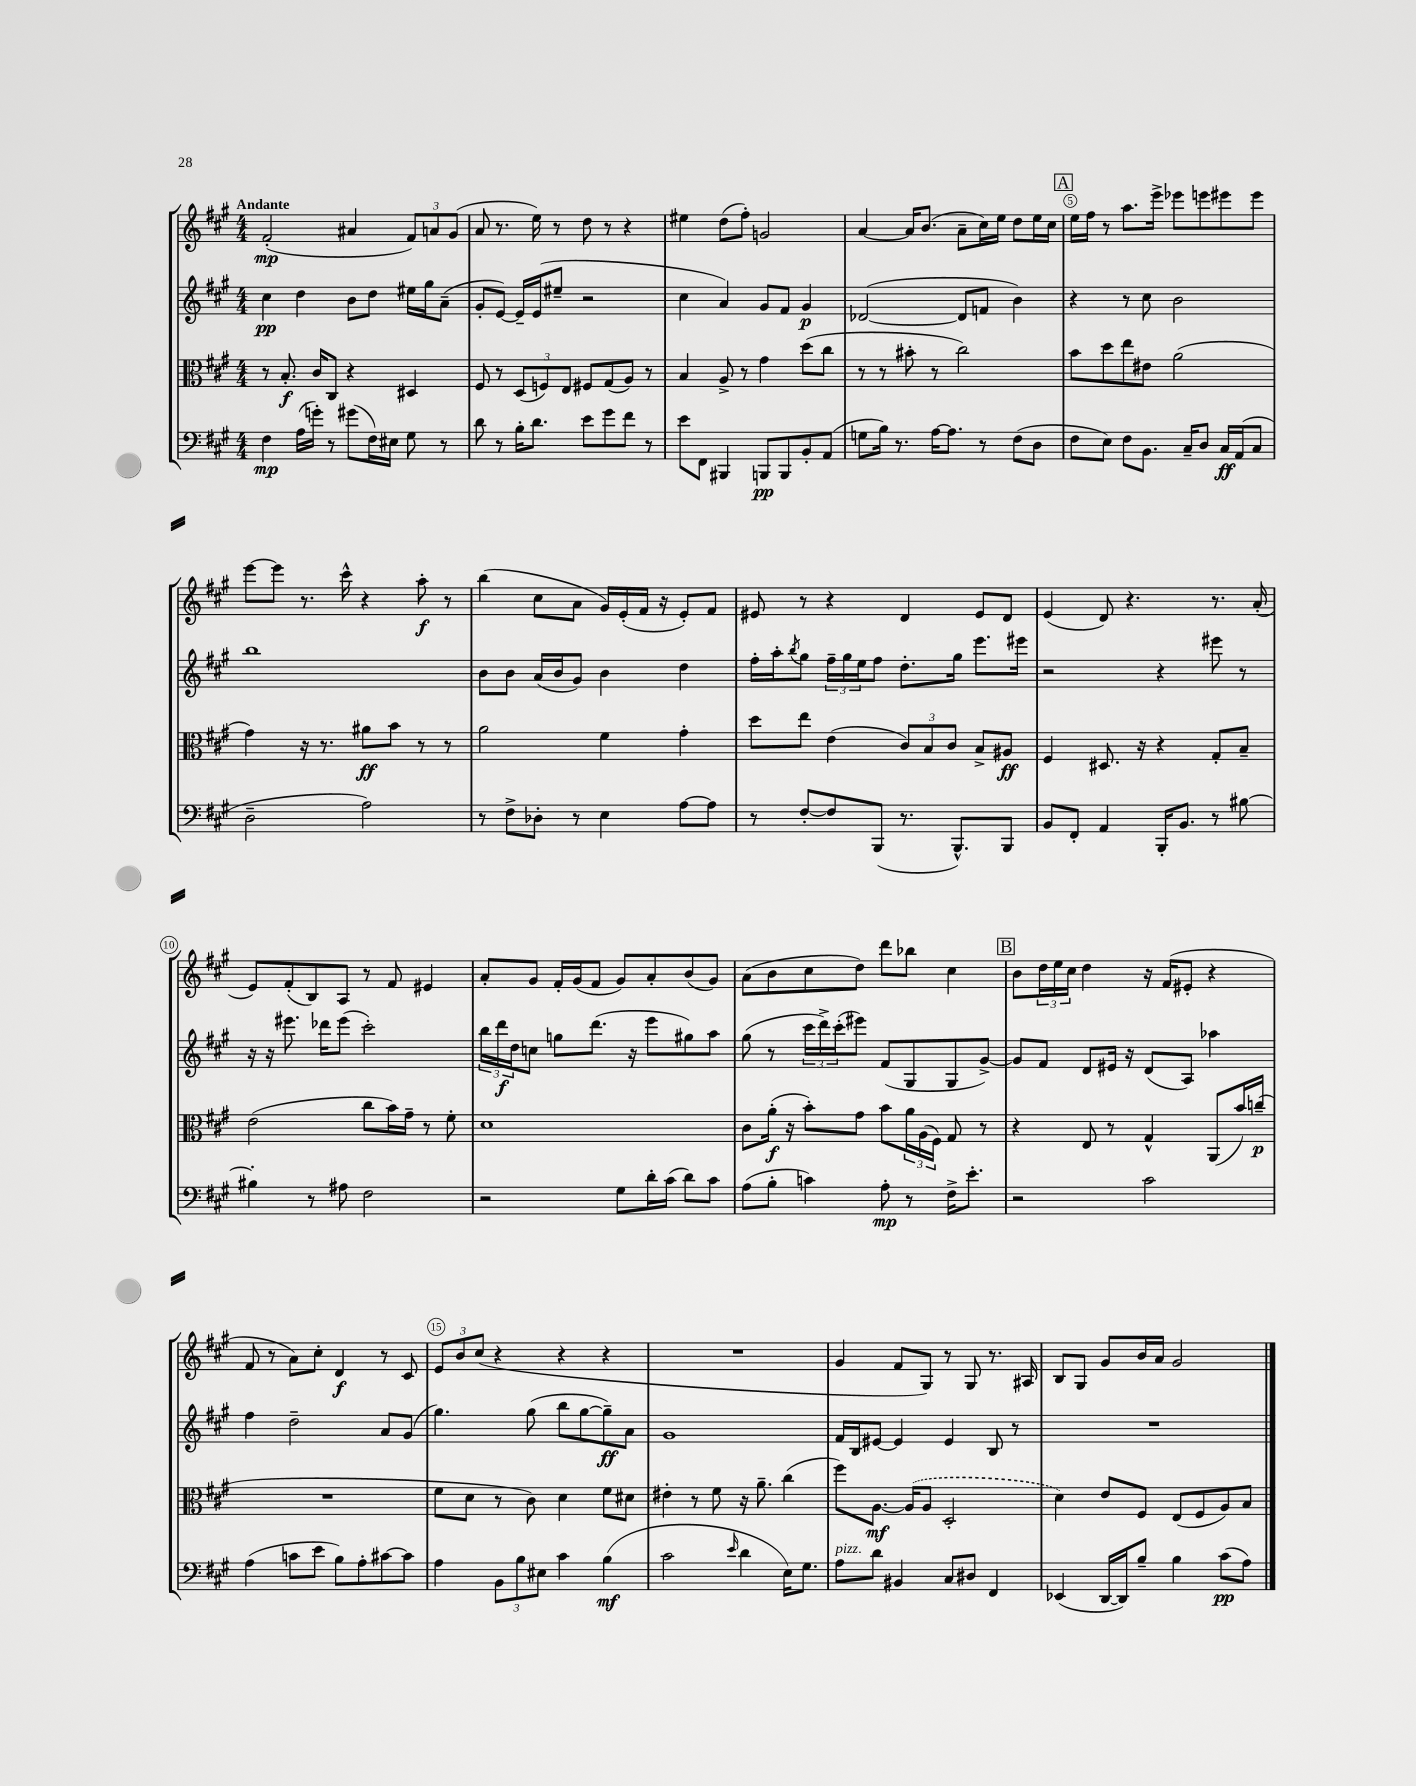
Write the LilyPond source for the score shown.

<<
\new StaffGroup <<
\new Staff = "s0" {
    \clef treble \key a \major \numericTimeSignature \time 4/4 \tempo "Andante"
    fis'2-.\mp( ais'4 \tuplet 3/2 { fis'8) a'8 gis'8( } |
    a'8 r8. e''16) r8 d''8 r8 r4 |
    eis''4 d''8( fis''8-.) g'2 |
    a'4~ a'16 b'8.( a'8-- cis''16) e''16 d''8 e''16 cis''16 |
    \mark \markup { \box "A" } e''16 fis''16 r8 a''8. e'''16-> ees'''8 e'''8 eis'''8 eis'''8 |
    e'''8~ e'''8 r8. cis'''16-^ r4 a''8-.\f r8 |
    b''4( cis''8 a'8 gis'16) e'16-.( fis'16 r16 e'8-.) fis'8 |
    eis'8 r8 r4 d'4 eis'8 d'8 |
    e'4( d'8) r4. r8. a'16-.( |
    e'8) fis'8-.( b8) a8 r8 fis'8 eis'4 |
    a'8-. gis'8 fis'16-. gis'16( fis'8 gis'8) a'8-. b'8( gis'8) |
    a'8( b'8 cis''8 d''8) d'''8 bes''8 cis''4 |
    \mark \markup { \box "B" } b'8 \tuplet 3/2 { d''16 e''16 cis''16 } d''4 r16 fis'16( eis'8-. r4 |
    fis'8 r8 a'8) cis''8-. d'4\f r8 cis'8 |
    \tuplet 3/2 { e'8 b'8 cis''8( } r4 r4 r4 |
    R1 |
    gis'4 fis'8 gis8) r8 gis8 r8. ais16 |
    b8 gis8 gis'8 b'16 a'16 gis'2 \bar "|." |
}
\new Staff = "s1" {
    \clef treble \key a \major \numericTimeSignature \time 4/4
    cis''4\pp d''4 b'8 d''8 eis''16 gis''16 a'8--( |
    gis'8-. e'8~) e'16-- e'16( eis''8-- r2 |
    cis''4 a'4) gis'8 fis'8 gis'4\p |
    des'2~( des'8 f'8 b'4) |
    \mark \markup { \box "A" } r4 r8 cis''8 b'2 |
    b''1 |
    b'8 b'8 a'16( b'16 gis'8) b'4 d''4 |
    fis''16-. a''16-. \acciaccatura { b''8 } gis''8 \tuplet 3/2 { fis''16-- gis''16 e''16 } fis''8 d''8.-. gis''16 e'''8. eis'''16 |
    r2 r4 eis'''8 r8 |
    r16 r16 eis'''8. des'''16 eis'''8( cis'''2-.) |
    \tuplet 3/2 { b''16 d'''16\f d''16 } c''8 g''8 d'''8.( r16 e'''8 gis''8) a''8 |
    gis''8( r8 \tuplet 3/2 { cis'''16 d'''16->) cis'''16-.( } eis'''8) fis'8( gis8 gis8 gis'8~->) |
    \mark \markup { \box "B" } gis'8 fis'8 d'8 eis'16 r16 d'8( a8) aes''4 |
    fis''4 d''2-- a'8 gis'8( |
    gis''4.) gis''8( b''8 gis''8~ gis''8--\ff) a'8 |
    gis'1 |
    fis'16 b16 eis'8~ eis'4 eis'4 b8 r8 |
    R1 \bar "|." |
}
\new Staff = "s2" {
    \clef alto \key a \major \numericTimeSignature \time 4/4
    r8 b8.-.\f cis'16 cis8 r4 dis4 |
    fis8 r8 \tuplet 3/2 { d8( f8) e8 } fis8 gis8( a8) r8 |
    b4 a8-> r8 gis'4 d''8( cis''8 |
    r8 r8 bis'8-. r8 cis''2) |
    \mark \markup { \box "A" } b'8 d''8 e''8 eis'8 a'2( |
    gis'4) r16 r8. ais'8\ff b'8 r8 r8 |
    a'2 fis'4 gis'4-. |
    d''8 e''8 e'4( \tuplet 3/2 { cis'8) b8 cis'8 } b8-> ais8\ff |
    fis4 dis8. r16 r4 gis8-. b8-- |
    e'2( cis''8 b'16) gis'16-- r8 fis'8-. |
    d'1 |
    cis'8 a'16-.\f( r16 b'8-.) gis'8 b'8 \tuplet 3/2 { a'16 a16( fis16) } gis8 r8 |
    \mark \markup { \box "B" } r4 e8 r8 gis4-^ a,8( b'16) c''16--\p( |
    R1 |
    fis'8 d'8 r8 cis'8) d'4 fis'8 dis'8 |
    eis'4-. r8 fis'8 r16 a'8.-- cis''4( |
    fis''8) a8.~\mf \once \slurDashed a16( a8 d2-. |
    d'4) e'8 fis8 e8( fis8 a8) b8 \bar "|." |
}
\new Staff = "s3" {
    \clef bass \key a \major \numericTimeSignature \time 4/4
    fis4\mp a16( g'16-.) r8 gis'8( fis16) eis16 gis8 r8 |
    d'8 r8 b16-. d'8. e'8 gis'8 fis'8 r8 |
    e'8 fis,8 bis,,4 b,,8\pp b,,8 b,8-. a,8( |
    g8 b16) r8. a16~ a8. r8 fis8( d8 |
    \mark \markup { \box "A" } fis8 e8) fis8 b,8. cis16-- d8 cis16\ff a,16( cis8 |
    d2-- a2) |
    r8 fis8-> des8-. r8 e4 a8~ a8 |
    r8 fis8~-. fis8 b,,8( r8. b,,8.-^) b,,8 |
    b,8 fis,8-. a,4 b,,16-. b,8. r8 bis8~ |
    bis4-. r8 ais8 fis2 |
    r2 gis8 d'16-. cis'16( d'8) cis'8 |
    a8( b8-. c'4) a8-.\mp r8 fis16-> e'8.-. |
    \mark \markup { \box "B" } r2 cis'2 |
    a4( c'8 e'8 b8) a8-. cis'8~ cis'8 |
    a4 \tuplet 3/2 { b,8 b8 eis8 } cis'4 b4\mf( |
    cis'2 \grace { e'16 } d'4 e16) gis8. |
    a8^\markup { \italic "pizz." } d'8 bis,4 cis8 dis8 fis,4 |
    ees,4( d,16~ d,16) b8-- b4 cis'8\pp( a8) \bar "|." |
}
>>
>>
\layout { \context { \Score \override BarNumber.break-visibility = ##(#f #t #t) barNumberVisibility = #(every-nth-bar-number-visible 5) \override BarNumber.stencil = #(make-stencil-circler 0.1 0.3 ly:text-interface::print) } }
